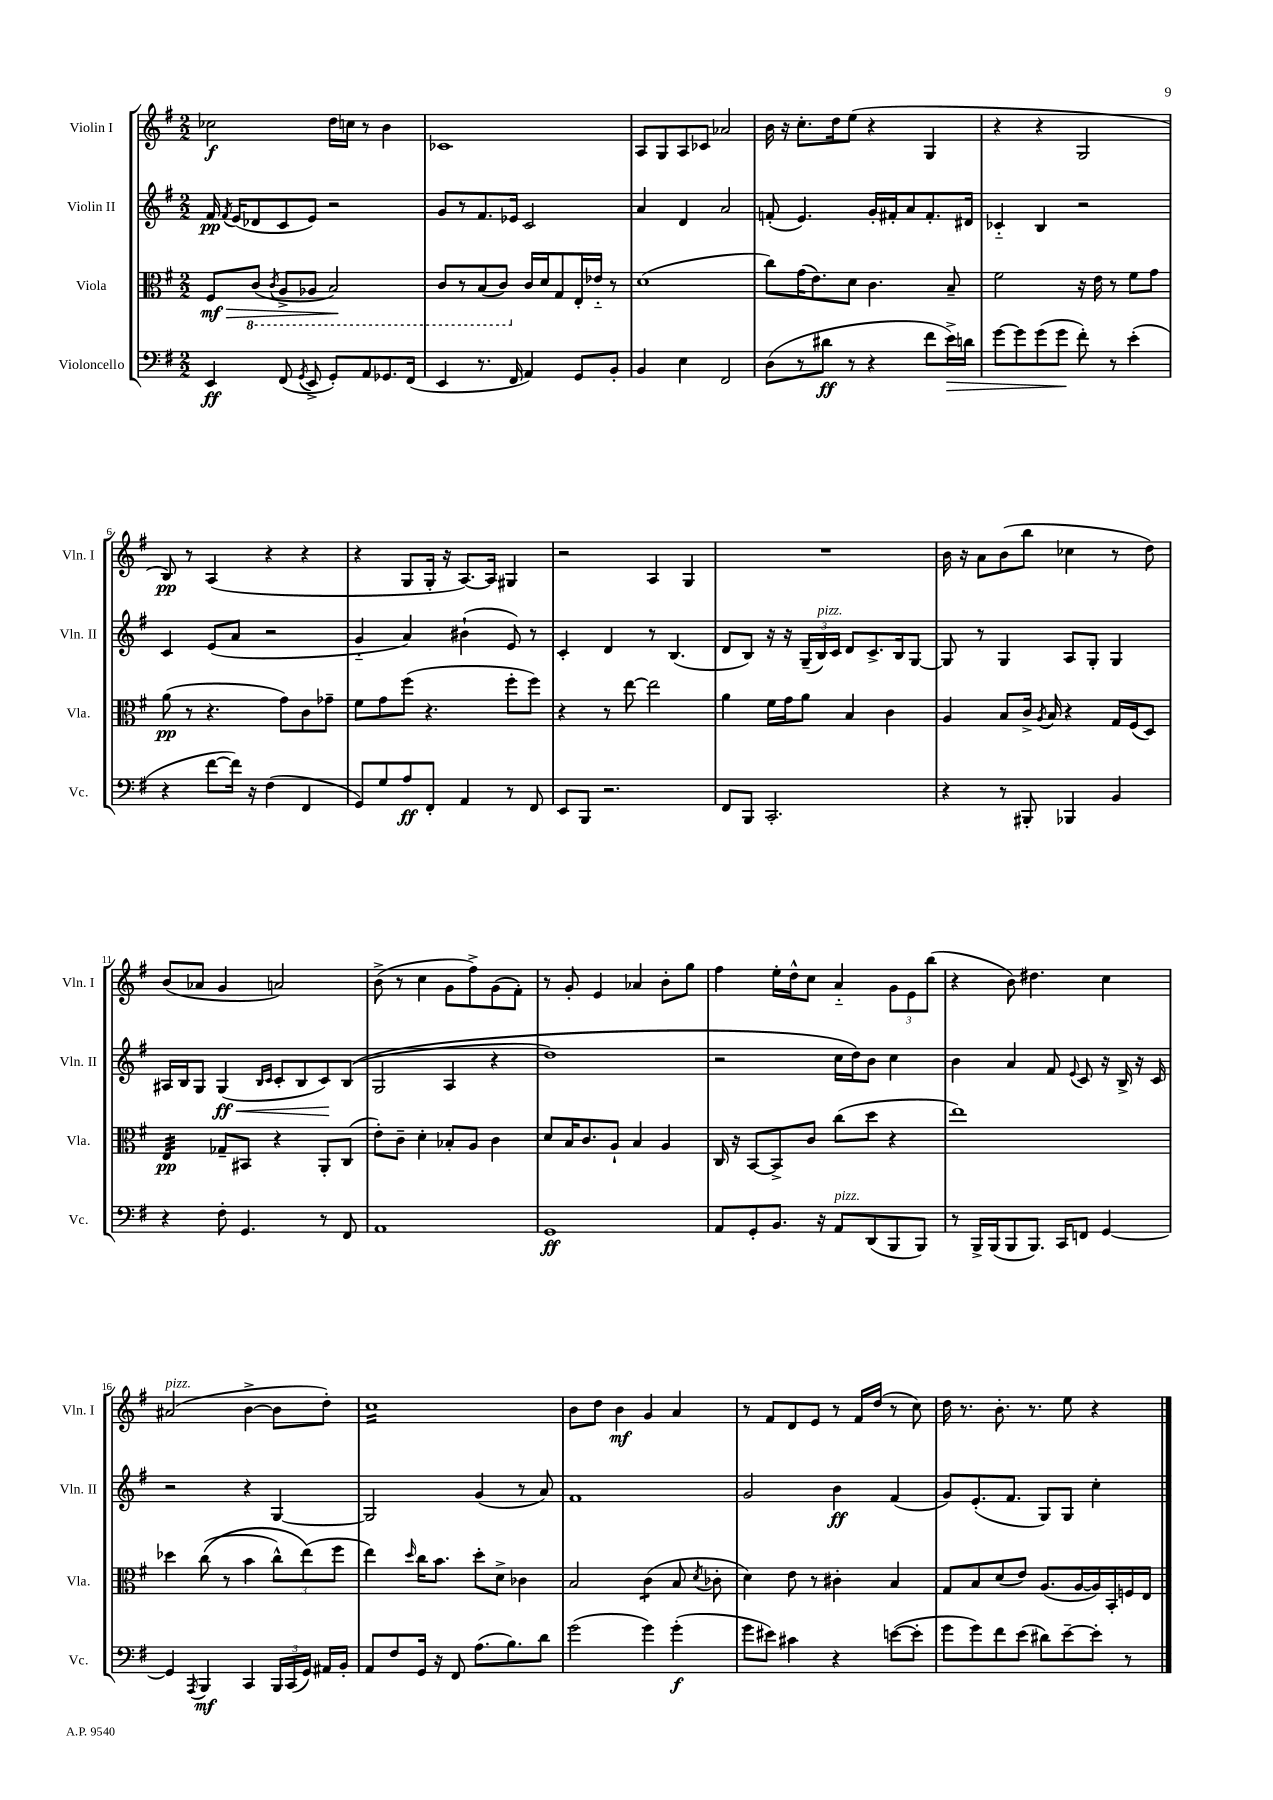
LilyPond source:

<<
\new StaffGroup <<
\new Staff = "s0" \with { instrumentName = "Violin I" shortInstrumentName = "Vln. I" } {
    \clef treble \key g \major \numericTimeSignature \time 2/2
    \autoBeamOff ces''2\f d''16[ c''16] r8 b'4 |
    ces'1 |
    a8[ g8 a8 ces'8] aes'2 |
    b'16 r16 c''8.[-. d''16 e''8]( r4 g4 |
    r4 r4 g2 |
    b8\pp) r8 a4( r4 r4 |
    r4 g8[ g16]-. r16 a8.[~) a16] gis4 |
    r2 a4 g4 |
    R1 |
    b'16 r16 a'8[ b'8( b''8] ces''4 r8 d''8) |
    b'8[( aes'8] g'4 a'2) |
    b'8->( r8 c''4 g'8[ fis''8->) g'8( fis'8]-.) |
    r8 g'8-. e'4 aes'4 b'8[-. g''8] |
    fis''4 e''16[-. d''16-^ c''8] a'4-_ \tuplet 3/2 { g'8[ e'8 b''8]( } |
    r4 b'8) dis''4. c''4 |
    ais'2^\markup { \italic "pizz." }( b'4~-> b'8[ d''8]-.) |
    c''1:16 |
    b'8[ d''8] b'4\mf g'4 a'4 |
    r8 fis'8[ d'8 e'8] r8 fis'16[ d''16]( r8 c''8) |
    d''16 r8. b'8.-. r8. e''8 r4 \bar "|." |
}
\new Staff = "s1" \with { instrumentName = "Violin II" shortInstrumentName = "Vln. II" } {
    \clef treble \key g \major \numericTimeSignature \time 2/2
    \autoBeamOff fis'16\pp \acciaccatura { fis'8 } e'16[( des'8 c'8 e'8]) r2 |
    g'8[ r8 fis'8. ees'16] c'2 |
    a'4 d'4 a'2 |
    f'8-.( e'4.) g'16[-. fis'16-. a'8 fis'8.-. dis'16] |
    ces'4-_ b4 r2 |
    c'4 e'8[( a'8] r2 |
    g'4-_ a'4) bis'4-!( e'8) r8 |
    c'4-. d'4 r8 b4.( |
    d'8[ b8]) r16 r16 \tuplet 3/2 { g16[--( b16^\markup { \italic "pizz." }) c'16] } d'8[ c'8.-> b16 g8]~ |
    g8 r8 g4 a8[ g8]-. g4 |
    ais16[ b16 g8] g4\ff\<( \grace { b16[ c'16] } c'8[-. b8 c'8\!) b8](\( |
    g2 a4 r4 |
    d''1) |
    r2 c''16[ d''16\) b'8] c''4 |
    b'4 a'4 fis'8 \appoggiatura { e'8 } c'8 r16 b16-> r16 c'16 |
    r2 r4 g4~ |
    g2 g'4( r8 a'8) |
    fis'1 |
    g'2 b'4\ff fis'4( |
    g'8[) e'8.-.( fis'8.] g8[) g8] c''4-. \bar "|." |
}
\new Staff = "s2" \with { instrumentName = "Viola" shortInstrumentName = "Vla." } {
    \clef alto \key g \major \numericTimeSignature \time 2/2
    \autoBeamOff fis8[\mf\> \ottava #-1 c8]( \acciaccatura { c8 } a,8[-> aes,8] b,2\!) |
    c8[ r8 b,8( c8]) \ottava #0 c'16[ d'16 g8 e16-. ees'16]-_ r8 |
    d'1( |
    c''8[) g'16( e'8.) d'8] c'4. b8-- |
    fis'2 r16 e'16 r8 fis'8[ g'8] |
    a'8\pp( r8 r4. g'8[) c'8 ges'8]-- |
    fis'8[ g'8 fis''8]( r4. fis''8[-. fis''8]) |
    r4 r8 e''8~ e''2 |
    a'4 fis'16[ g'16 a'8] b4 c'4 |
    a4 b8[ c'16]-> \acciaccatura { a8 } b16 r4 g16[ fis16( d8]) |
    e4:32\pp ges8[-- bis,8] r4 a,8[-. c8]( |
    e'8[-.) c'8]-- d'4-. bes8[-. a8] c'4 |
    d'8[ b16 c'8. a8]-! b4 a4 |
    c16 r16 b,8[~ b,8-> c'8] c''8[( d''8] r4 |
    e''1) |
    des''4 c''8(\( r8 b'4 \tuplet 3/2 { c''8[-^) e''8(\) fis''8] } |
    e''4) \grace { d''16 } c''16[ b'8.] d''8[-. d'8]-> ces'4 |
    b2 c'4:8( b8 \acciaccatura { d'8 } ces'8-. |
    d'4) e'8 r8 cis'4-. b4 |
    g8[ b8 d'8( e'8]) a8.[( a16~ a16) b,16-. f16 e16] \bar "|." |
}
\new Staff = "s3" \with { instrumentName = "Violoncello" shortInstrumentName = "Vc." } {
    \clef bass \key g \major \numericTimeSignature \time 2/2
    \autoBeamOff e,4\ff fis,8( \acciaccatura { g,8 } e,8-> g,8[-.) a,8 ges,8. fis,16]( |
    e,4 r8. fis,16 a,4) g,8[ b,8]-. |
    b,4 e4 fis,2 |
    d8[( r8 dis'8]\ff r8 r4 fis'8[ e'16->\>) d'16] |
    g'8[~ g'8 g'8( g'8]\! fis'8-.) r8 e'4-.( |
    r4 fis'8[~ fis'16]) r16 fis4( fis,4 |
    g,8[) g8 a8\ff fis,8]-. a,4 r8 fis,8 |
    e,8[ b,,8] r2. |
    fis,8[ b,,8] c,2.-. |
    r4 r8 bis,,8-. bes,,4 b,4 |
    r4 fis8-. g,4. r8 fis,8 |
    a,1 |
    g,1\ff |
    a,8[ g,8-. b,8.] r16 a,8[^\markup { \italic "pizz." } d,8( b,,8 b,,8]) |
    r8 b,,16[-> b,,16( b,,8 b,,8.]) c,16[ f,8] g,4~ |
    g,4 \acciaccatura { a,,8 } b,,4\mf c,4 \tuplet 3/2 { b,,16[ c,16( g,16]) } ais,16[ b,16]-. |
    a,8[ fis8 g,16] r16 fis,8 a8.[( b8.) d'8] |
    g'2( g'4) g'4-.\f( |
    g'8[ eis'8]) cis'4 r4 e'8[~( e'8]-. |
    g'8[ g'8) fis'8 e'8]( dis'8[) e'8~-- e'8]-. r8 \bar "|." |
}
>>
>>
